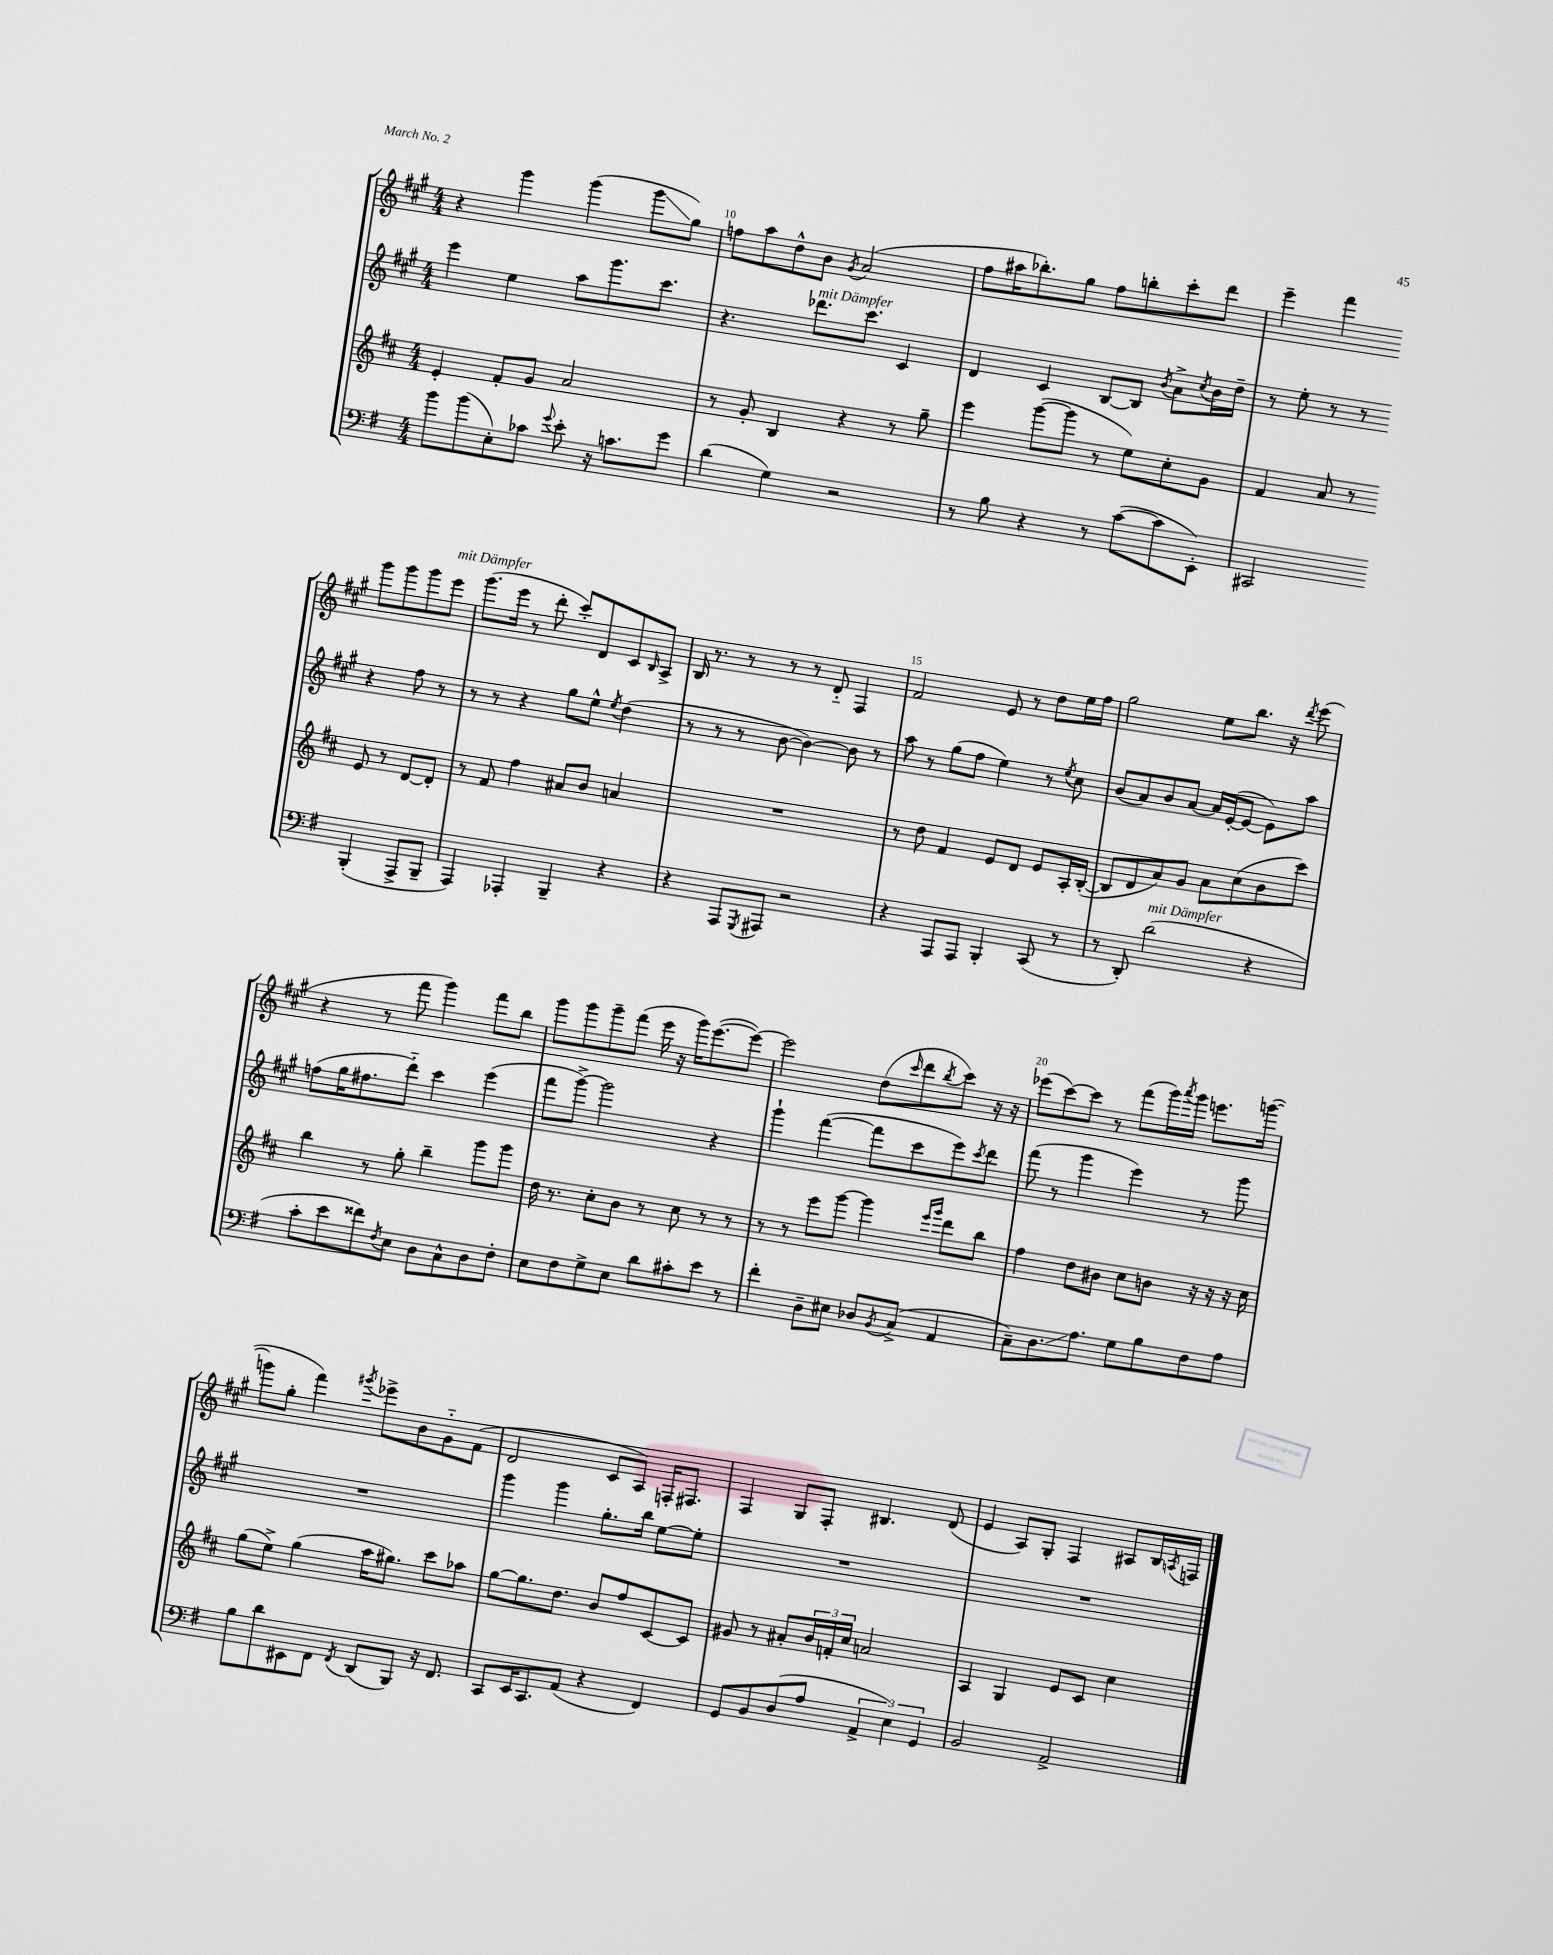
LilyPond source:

<<
\new StaffGroup <<
\new Staff = "s0" {
    \clef treble \key a \major \numericTimeSignature \time 4/4
    r4 gis'''4 gis'''4( gis'''8\glissando gis''8) |
    f''8 a''8 d''8-^ b'8 \acciaccatura { gis'8 } a'2( |
    fis''8 ais''16 bes''8.-.) gis''8 fis''8 b''8-. cis'''8-. d'''8 |
    e'''4-- fis'''4 gis'''8 gis'''8 gis'''8 e'''8^\markup { \italic "mit Dämpfer" } |
    gis'''8.( e'''16 r8 d'''8-. cis'''8-.) d'8 cis'8 \grace { b16 } a8-> |
    b16 r8. r8 r8 r8 d'8-_ fis4 |
    fis'2 e'8 r8 d''8 e''16 fis''16 |
    gis''2 e''8 b''8. r16 \acciaccatura { d'''8 } e'''8( |
    r4 r8 fis'''8 gis'''4) fis'''8 b''8 |
    gis'''8 gis'''8 gis'''8-- fis'''8( e'''16 r16 gis'''16) e'''8.~( e'''8~) |
    e'''2 d''8( \grace { cis'''16 } d'''8 \acciaccatura { b''8 } cis'''8) r16 r16 |
    ees'''8( cis'''8~) cis'''8 r8 fis'''8( gis'''16) \acciaccatura { a'''8 } gis'''16 e'''8. g'''16~( |
    g'''8 gis''8-. fis'''4) \acciaccatura { gis'''8 } ees'''8-> b'8 gis'8-_ fis'8( |
    d'2 cis'8 a8) f16-. fis8. |
    fis4 gis8 fis8-. bis4. d'8( |
    e'4 a8) gis8-. fis4 ais8 b16 \acciaccatura { a8 } f16 \bar "|." |
}
\new Staff = "s1" {
    \clef treble \key a \major \numericTimeSignature \time 4/4
    e'''4 e''4 a''8 gis'''8. cis'''8. |
    r4. des'''8.^\markup { \italic "mit Dämpfer" } cis'''8. cis'4 |
    d'4 cis'4 b8~ b8 \acciaccatura { b'8 } a'8-> \acciaccatura { cis''8 } b'16 d''16-- |
    r8 e''8-. r8 r8 r4 fis''8 r8 |
    r8 r8 r4 gis''8 e''8-^ \acciaccatura { e''8 } d''4( |
    r8 r8 r8 b'8~ b'4~) b'8 r8 |
    a''8 r8 gis''8( fis''8 e''4) r8 \acciaccatura { e''8 } cis''8 |
    b'8( a'8) b'8 a'8~ a'16 e'16~-.( e'8~ e'8) a''8 |
    f''8( gis''16 fis''8. d'''8-_) cis'''4 e'''4( |
    fis'''8 gis'''8~->) gis'''2 r4 |
    gis'''4-! fis'''4~( fis'''8 cis'''8 e'''8) \acciaccatura { cis'''8 } d'''8 |
    fis'''8( r8 gis'''4 e'''4) r8 gis'''8 |
    R1 |
    gis'''4 gis'''4 gis''8.-. b''16 e''8~ e''8-. |
    R1 |
    R1 \bar "|." |
}
\new Staff = "s2" {
    \clef treble \key d \major \numericTimeSignature \time 4/4
    e'4-. fis'8-. g'8 a'2 |
    r8 g'8-. b4 r4 r8 g''8-- |
    e'''4 g'''8~( g'''8 r8 e''8) cis''8-. g'8 |
    fis'4 a'8 r8 e'8 r8 d'8~ d'8-. |
    r8 fis'8 fis''4 ais'8 b'8 a'4 |
    R1 |
    r8 d''8 fis'4 e'8 d'8 e'8 a16-. b16~-.( |
    b8 d'8 a'8) g'8 a'8 cis''8( b'8 cis'''8) |
    b''4 r8 g''8-. b''4-- g'''8 g'''8 |
    d''16 r8. cis''8-. b'8 r8 cis''8 r8 r8 |
    r8 r8 e'''8 g'''8~ g'''4 \grace { e'''16 g'''16 } d'''8 b''8 |
    fis''4 d''8 bis'8 cis''8 b'8 r16 r16 r16 cis''16 |
    g''8( e''8->) g''4( a''16 gis''8.) cis'''8 aes''8 |
    g''8~ g''8. d''8. b'8 fis''8 cis'8~ cis'8 |
    gis'8 r8 ais'8-. \tuplet 3/2 { b'16 f'16-. cis''16 } a'2 |
    a4 g4 e'8 cis'8 cis''4 \bar "|." |
}
\new Staff = "s3" {
    \clef bass \key g \major \numericTimeSignature \time 4/4
    b'8 b'8( e8-.) ces'8 \appoggiatura { g'8 } e'8-. r16 c'8. g'8 |
    d'4( g4) r2 |
    r8 b8 r4 r8 c'8~( c'8 e,8-.) |
    cis,2 b,,4-.( a,,8-> b,,8-- |
    a,,4) aes,,4-. b,,4-- r4 |
    r4 a,,8 \acciaccatura { g,,8 } ais,,8 r2 |
    r4 a,,8 a,,8 b,,4-. c,8( r8 |
    r8 d,8-.) d'2^\markup { \italic "mit Dämpfer" }( r4 |
    c'8-. e'8 fisis'8) \acciaccatura { fis8 } e8 d8 c8-^ d8 fis8-. |
    e8 fis8 g8-> e8 d'8 cis'8-. e'8 r8 |
    fis'4-. d8-- eis8 des8 \acciaccatura { b,8 } c8->( a,4 |
    c8--) d8.\glissando a8. g8 b8 fis8 a8 |
    b8 d'8 eis,8 fis,8 \acciaccatura { fis,8 } d,8( b,,8) r16 fis,8. |
    c,8 e,16 c,8. a,8( r4 fis,4) |
    g,8 b,8 d8( a8 \tuplet 3/2 { a,4-> e4) g,4 } |
    b,2 a,2-> \bar "|." |
}
>>
>>
\layout { \context { \Score currentBarNumber = #9 \override BarNumber.break-visibility = ##(#f #t #t) barNumberVisibility = #(every-nth-bar-number-visible 5) } }
